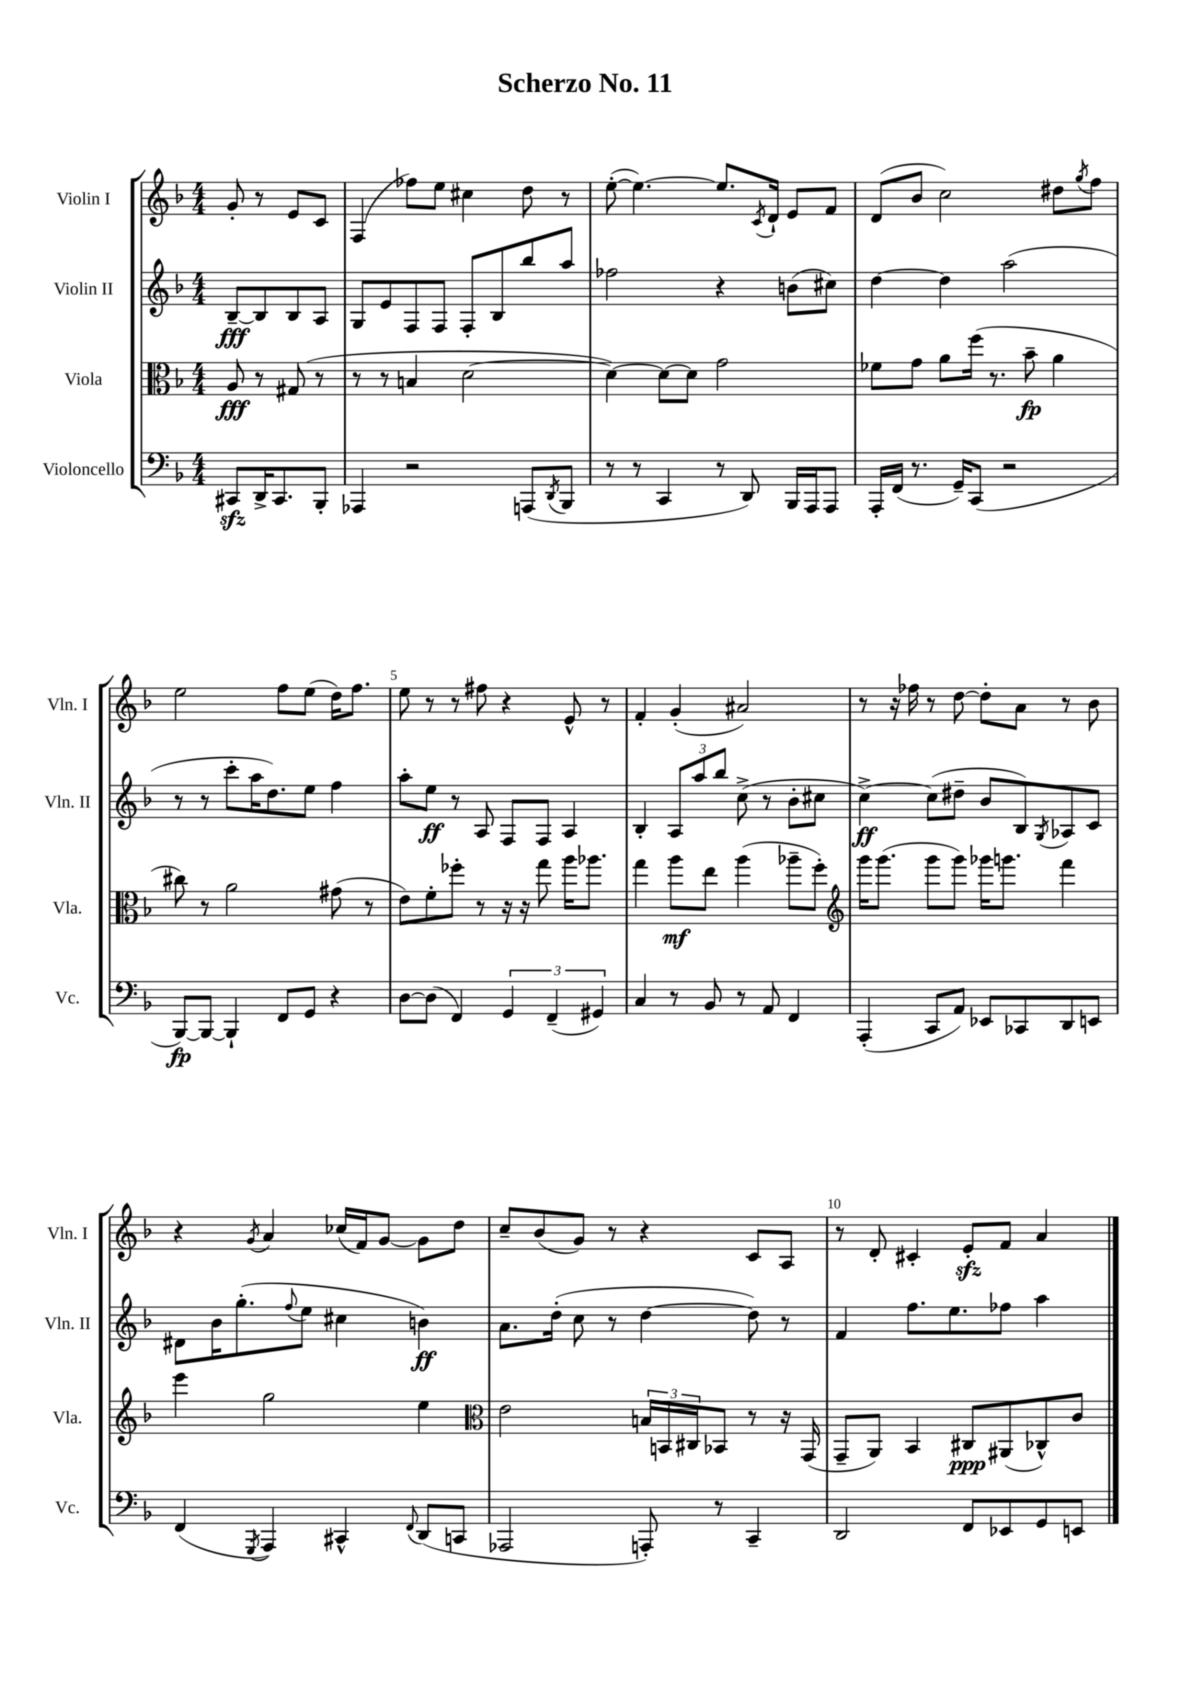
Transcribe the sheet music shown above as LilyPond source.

\header { title = "Scherzo No. 11" }
<<
\new StaffGroup <<
\new Staff = "s0" \with { instrumentName = "Violin I" shortInstrumentName = "Vln. I" } {
    \clef treble \key f \major \numericTimeSignature \time 4/4 \partial 2
    g'8-. r8 e'8 c'8 |
    f4( fes''8) e''8 cis''4 d''8 r8 |
    e''8~-.( e''4.~) e''8. \acciaccatura { c'8 } d'16-! e'8 f'8 |
    d'8( bes'8 c''2) dis''8 \acciaccatura { g''8 } f''8 |
    e''2 f''8 e''8( d''16) f''8. |
    e''8 r8 r8 fis''8 r4 e'8-^ r8 |
    f'4-. g'4-.( ais'2) |
    r8 r16 fes''16 r8 d''8~ d''8-. a'8 r8 bes'8 |
    r4 \acciaccatura { g'8 } a'4 ces''16( f'16) g'8~ g'8 d''8 |
    c''8-- bes'8( g'8) r8 r4 c'8 a8 |
    r8 d'8-. cis'4-. e'8-.\sfz f'8 a'4 \bar "|." |
}
\new Staff = "s1" \with { instrumentName = "Violin II" shortInstrumentName = "Vln. II" } {
    \clef treble \key f \major \numericTimeSignature \time 4/4 \partial 2
    bes8~--\fff bes8 bes8 a8 |
    g8 e'8 f8 f8 f8-. bes8 bes''8 a''8 |
    fes''2 r4 b'8( cis''8) |
    d''4~ d''4 a''2( |
    r8 r8 c'''8-. a''16 d''8.) e''8 f''4 |
    a''8-. e''8\ff r8 a8 f8 f8 a4 |
    bes4-. \tuplet 3/2 { a8 a''8 bes''8 } c''8->( r8 bes'8-. cis''8 |
    c''4~->\ff) c''8( dis''8-- bes'8 bes8) \acciaccatura { g8 } aes8 c'8 |
    dis'8 bes'16 g''8.-.( \appoggiatura { f''8 } e''8 cis''4 b'4\ff) |
    a'8. d''16-.( c''8 r8 d''4~ d''8) r8 |
    f'4 f''8. e''8. fes''8 a''4 \bar "|." |
}
\new Staff = "s2" \with { instrumentName = "Viola" shortInstrumentName = "Vla." } {
    \clef alto \key f \major \numericTimeSignature \time 4/4 \partial 2
    a8\fff r8 gis8( r8 |
    r8 r8 b4 d'2~ |
    d'4~) d'8~ d'8 g'2 |
    fes'8 g'8 a'8 f''16( r8. bes'8--\fp a'4 |
    cis''8) r8 a'2 gis'8( r8 |
    e'8) f'8-. fes''8-. r8 r16 r16 g''8 a''16 aes''8. |
    g''4 a''8\mf e''8 a''4( aes''8-- f''8-.) |
    \clef treble g'''16 g'''8.( g'''8 g'''8) ges'''16 g'''8. f'''4 |
    e'''4 g''2 e''4 |
    \clef alto e'2 \tuplet 3/2 { b16 b,16 cis16 } bes,8 r8 r16 g,16( |
    g,8-- a,8) bes,4 cis8\ppp ais,8( ces8-^) c'8 \bar "|." |
}
\new Staff = "s3" \with { instrumentName = "Violoncello" shortInstrumentName = "Vc." } {
    \clef bass \key f \major \numericTimeSignature \time 4/4 \partial 2
    cis,8\sfz d,16-> cis,8. bes,,8-. |
    aes,,4 r2 a,,8( \acciaccatura { d,8 } bes,,8 |
    r8 r8 c,4 r8 d,8) bes,,16 a,,16 a,,8 |
    a,,16-. f,16( r8. g,16--) c,8( r2 |
    bes,,8~\fp) bes,,8~ bes,,4-! f,8 g,8 r4 |
    d8~ d8( f,4) \tuplet 3/2 { g,4 f,4--( gis,4) } |
    c4 r8 bes,8 r8 a,8 f,4 |
    a,,4-.( c,8 a,8) ees,8 ces,8 d,8 e,8 |
    f,4( \acciaccatura { g,,8 } a,,4) cis,4-^ \appoggiatura { f,8 } d,8( c,8 |
    aes,,2 a,,8-.) r8 c,4-- |
    d,2 f,8 ees,8 g,8 e,8 \bar "|." |
}
>>
>>
\layout { \context { \Score \override BarNumber.break-visibility = ##(#f #t #t) barNumberVisibility = #(every-nth-bar-number-visible 5) } }
